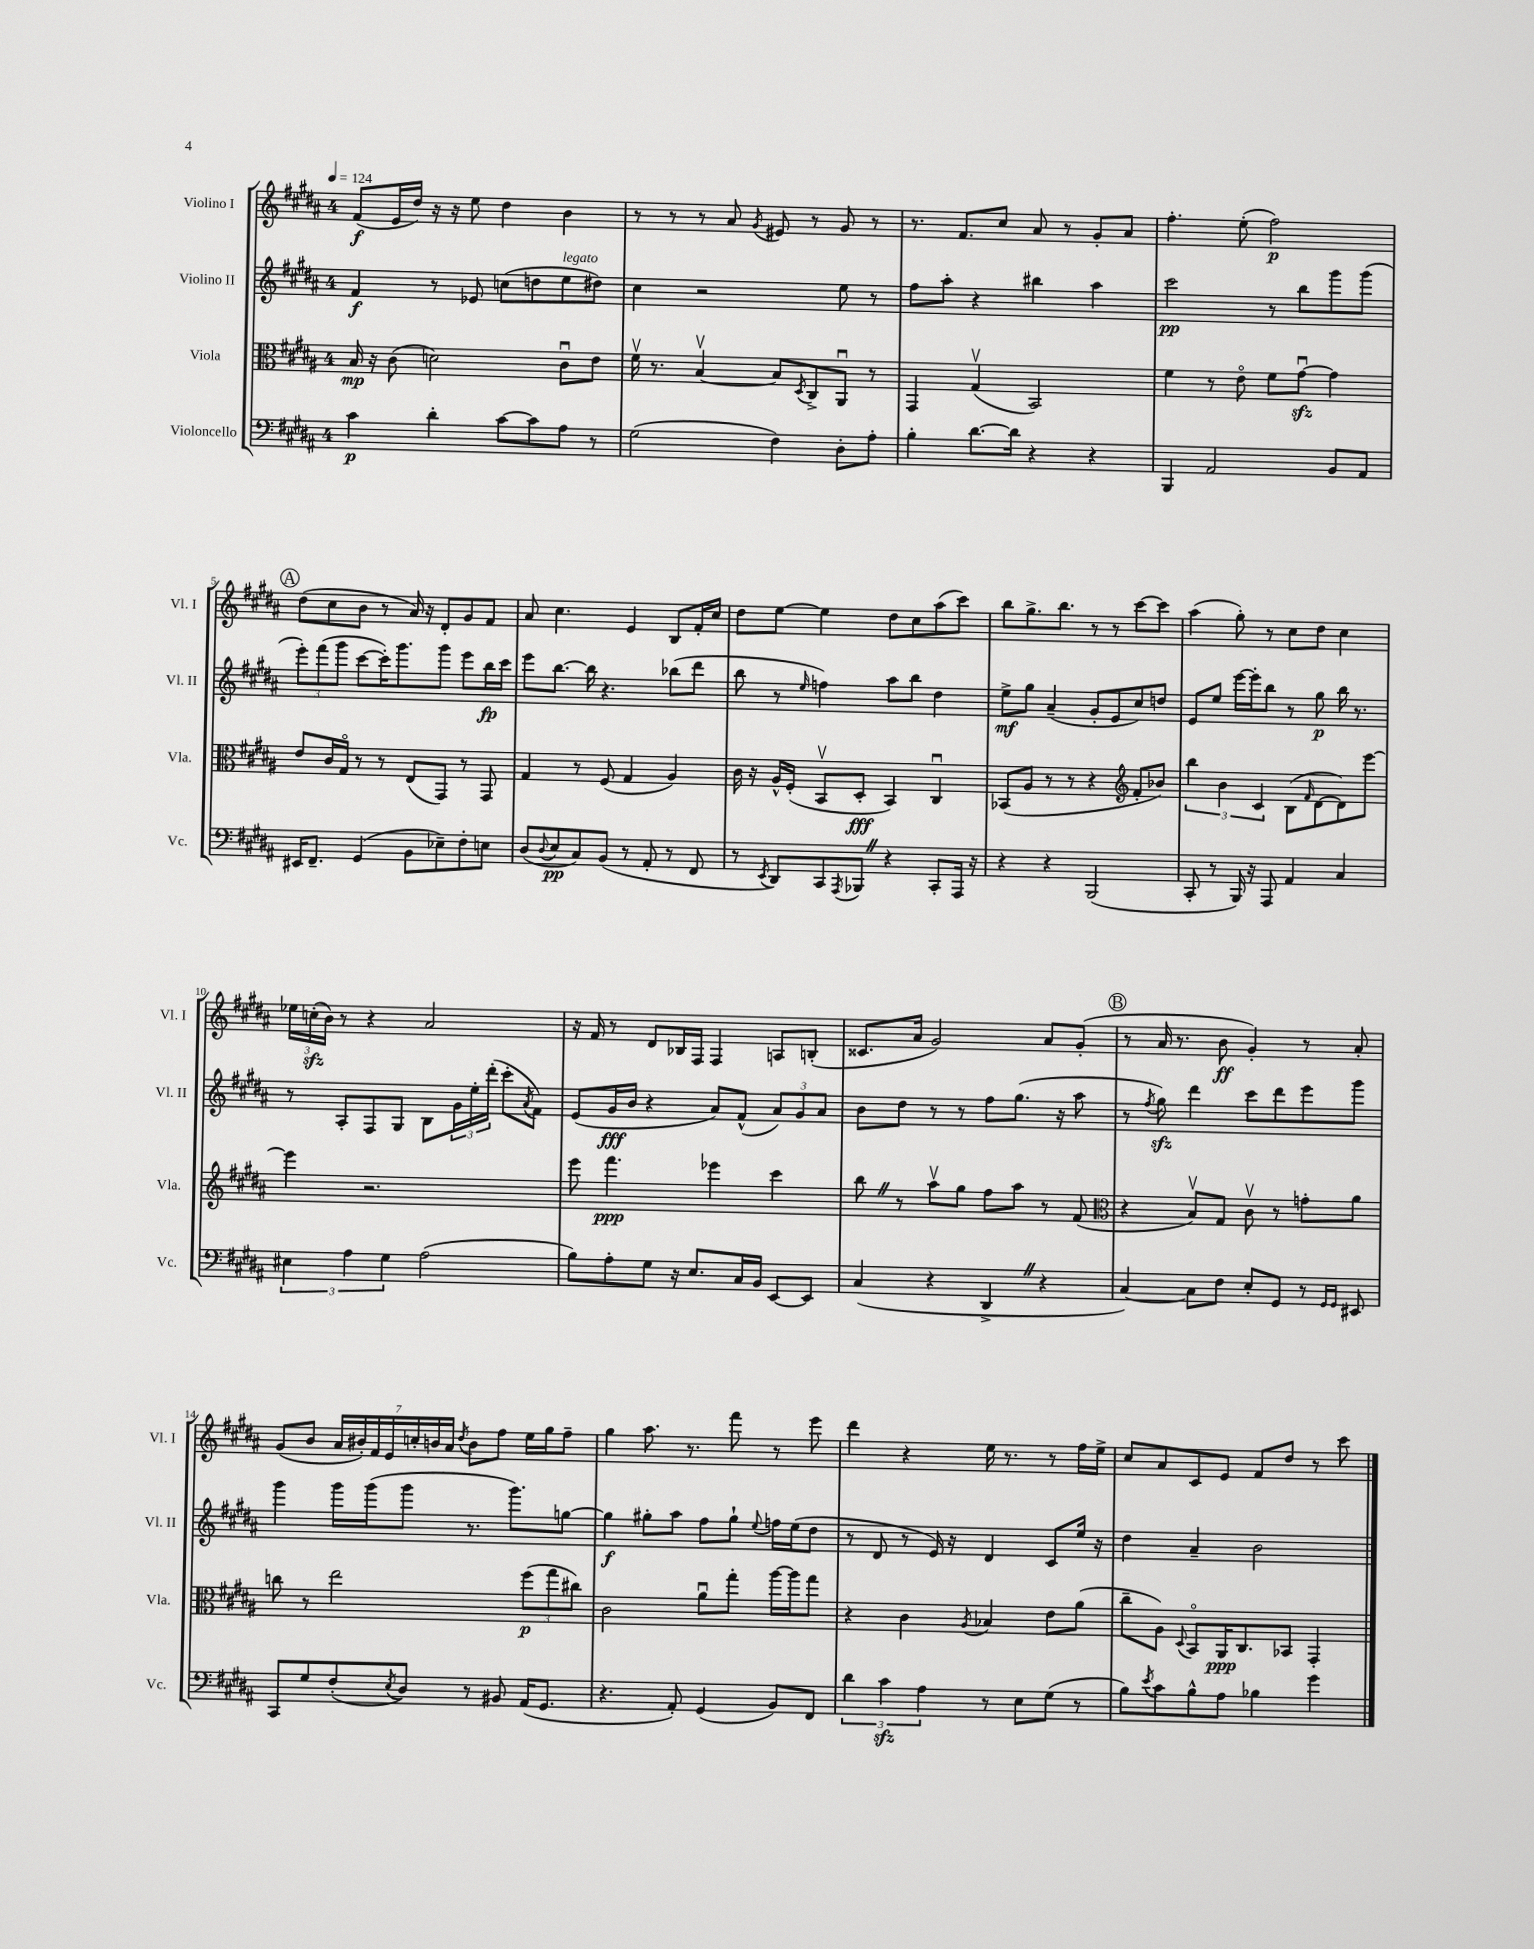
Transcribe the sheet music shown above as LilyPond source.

<<
\new StaffGroup <<
\new Staff = "s0" \with { instrumentName = "Violino I" shortInstrumentName = "Vl. I" } {
    \clef treble \key b \major \once \override Staff.TimeSignature.style = #'single-digit \time 4/4 \tempo 4 = 124
    fis'8\f( e'16 dis''16) r16 r16 e''8 dis''4 b'4 |
    r8 r8 r8 ais'8 \acciaccatura { gis'8 } eis'8 r8 gis'8 r8 |
    r8. fis'8. cis''8 ais'8 r8 gis'8-. ais'8 |
    fis''4.-. e''8-.( fis''2\p) |
    \mark \markup { \circle "A" } dis''8( cis''8 b'8 r8 ais'16) r16 dis'8-. gis'8 fis'8 |
    ais'8 cis''4. e'4 b8 fis'16-. cis''16 |
    dis''8 e''8~ e''4 dis''8 cis''8 ais''8( cis'''8) |
    b''8 gis''8.-> b''8. r8 r8 cis'''8~ cis'''8 |
    ais''4( gis''8-.) r8 cis''8 dis''8 cis''4 |
    \tuplet 3/2 { ees''16 c''16-.\sfz( b'16) } r8 r4 ais'2 |
    r16 fis'16 r8 dis'8 bes16 fis16 fis4 a8 b8-.( |
    cisis'8. ais'16 gis'2) ais'8 gis'8-.( |
    \mark \markup { \circle "B" } r8 ais'16 r8. b'8\ff gis'4-.) r8 ais'8-. |
    gis'8( b'8 \tuplet 7/4 { ais'16 bis'16-.) fis'16 e'16 c''16-. b'16 ais'16 } \acciaccatura { dis''8 } b'8 fis''8 e''16 gis''16 fis''8-- |
    gis''4 ais''8. r8. fis'''8 r8 e'''8 |
    dis'''4 r4 e''16 r8. r8 fis''16 e''16-> |
    cis''8 ais'8 cis'8 e'8 fis'8 dis''8 r8 cis'''8 \bar "|." |
}
\new Staff = "s1" \with { instrumentName = "Violino II" shortInstrumentName = "Vl. II" } {
    \clef treble \key b \major \once \override Staff.TimeSignature.style = #'single-digit \time 4/4
    fis'4\f r8 ees'8 c''8( d''8 e''8^\markup { \italic "legato" } dis''8) |
    cis''4 r2 e''8 r8 |
    fis''8 ais''8-. r4 bis''4 ais''4 |
    cis'''2\pp r8 b''8 gis'''8 gis'''8( |
    \mark \markup { \circle "A" } \tuplet 3/2 { e'''8-.) fis'''8( gis'''8 } cis'''8~ cis'''16-.) gis'''8. gis'''8 e'''8 b''16\fp cis'''16 |
    e'''8 b''8.~ b''16 r4. bes''8( dis'''8 |
    b''8 r8 \grace { e''16 } f''4) ais''8 b''8 dis''4 |
    e''8->\mf gis''8 ais'4--( gis'8-. e'8 cis''8) d''8 |
    e'8 e''8 e'''16~ e'''16-. b''8 r8 gis''8\p b''16 r8. |
    r8 ais8-. fis8 gis8 b8 \tuplet 3/2 { gis'16 e''16-. dis'''16-.( } cis'''8-. \acciaccatura { ais'8 } fis'8) |
    e'8( gis'16\fff b'16 r4 ais'8) fis'8-^( \tuplet 3/2 { ais'8) gis'8 ais'8 } |
    b'8 dis''8 r8 r8 fis''8 gis''8.( r16 ais''8 |
    \mark \markup { \circle "B" } r8 \acciaccatura { fis''8 } gis''8\sfz) dis'''4 cis'''8 dis'''8 e'''8 gis'''8 |
    gis'''4 gis'''16 gis'''16( gis'''8 r8. gis'''8.) g''8~ |
    g''4\f gis''8-. ais''8 fis''8 gis''8-! \appoggiatura { e''8 } f''16 e''16( dis''8 |
    r8 dis'8 r8 e'16) r16 dis'4 cis'8 e''16 r16 |
    dis''4 ais'4-- b'2 \bar "|." |
}
\new Staff = "s2" \with { instrumentName = "Viola" shortInstrumentName = "Vla." } {
    \clef alto \key b \major \once \override Staff.TimeSignature.style = #'single-digit \time 4/4
    b16\mp r16 cis'8( d'2) cis'8\downbow e'8 |
    fis'16\upbow r8. b4~\upbow b8 \acciaccatura { dis8 } cis8-> ais,8\downbow r8 |
    gis,4 gis4\upbow( b,2) |
    fis'4 r8 e'8\flageolet fis'8 gis'8~\downbow\sfz gis'4 |
    \mark \markup { \circle "A" } e'8 cis'16 gis16\flageolet r8 r8 e8( gis,8) r8 gis,8 |
    gis4 r8 fis8( gis4 ais4) |
    cis'16 r16 ais16-^ fis16-.( b,8\upbow dis8-.\fff b,4) cis4\downbow |
    bes,8( ais8 r8 r8 r4 \clef treble fis'8-. bes'8) |
    \tuplet 3/2 { b''4 b'4 cis'4 } b8( \grace { fis'16 } dis'8~ dis'8) e'''8~ |
    e'''4 r2. |
    e'''8 fis'''4.\ppp ees'''4 cis'''4 |
    b''8 \once \override BreathingSign.text = \markup { \musicglyph "scripts.caesura.straight" } \breathe r8 ais''8\upbow gis''8 fis''8 ais''8 r8 fis'8( |
    \mark \markup { \circle "B" } \clef alto r4 b8\upbow) gis8 cis'8\upbow r8 g'8-. ais'8 |
    c''8 r8 e''2 \tuplet 3/2 { fis''8\p( gis''8 cis''8) } |
    cis'2 ais'8\downbow gis''8-. ais''16~ ais''16 gis''8 |
    r4 cis'4 \acciaccatura { ais8 } bes4 e'8 ais'8( |
    cis''8-- ais8) \appoggiatura { dis8 } b,8\flageolet ais,16\ppp cis8. bes,8 gis,4-. \bar "|." |
}
\new Staff = "s3" \with { instrumentName = "Violoncello" shortInstrumentName = "Vc." } {
    \clef bass \key b \major \once \override Staff.TimeSignature.style = #'single-digit \time 4/4
    cis'4\p dis'4-. cis'8~ cis'8 ais8 r8 |
    gis2( fis4) dis8-. ais8-. |
    b4-. dis'8.~ dis'16 r4 r4 |
    b,,4 ais,2 b,8 ais,8 |
    \mark \markup { \circle "A" } eis,16 fis,8.-- gis,4( b,8 ees8--) fis8-. e8 |
    dis8( \appoggiatura { dis8 } e8\pp cis8) b,8( r8 ais,8-. r8 fis,8 |
    r8 \acciaccatura { e,8 } dis,8) cis,8 \acciaccatura { ais,,8 } bes,,8 \once \override BreathingSign.text = \markup { \musicglyph "scripts.caesura.straight" } \breathe r4 cis,8-. ais,,16 r16 |
    r4 r4 b,,2( |
    cis,8-. r8 b,,16) r16 ais,,8 ais,4 cis4 |
    \tuplet 3/2 { eis4 ais4 gis4 } ais2( |
    b8) ais8-. gis8 r16 e8. cis16 b,16 e,8~ e,8 |
    cis4( r4 dis,4-> \once \override BreathingSign.text = \markup { \musicglyph "scripts.caesura.straight" } \breathe r4 |
    \mark \markup { \circle "B" } cis4~) cis8 fis8 e8-. gis,8 r8 \grace { gis,16 gis,16 } eis,8 |
    cis,8 gis8 fis8-.( \acciaccatura { e8 } dis8) r8 bis,8 ais,16( gis,8. |
    r4. ais,8-.) gis,4( b,8) fis,8 |
    \tuplet 3/2 { dis'4 cis'4\sfz ais4 } r8 e8 gis8( r8 |
    b8) \acciaccatura { e'8 } cis'8 b8-^ ais8 bes4 gis'4 \bar "|." |
}
>>
>>
